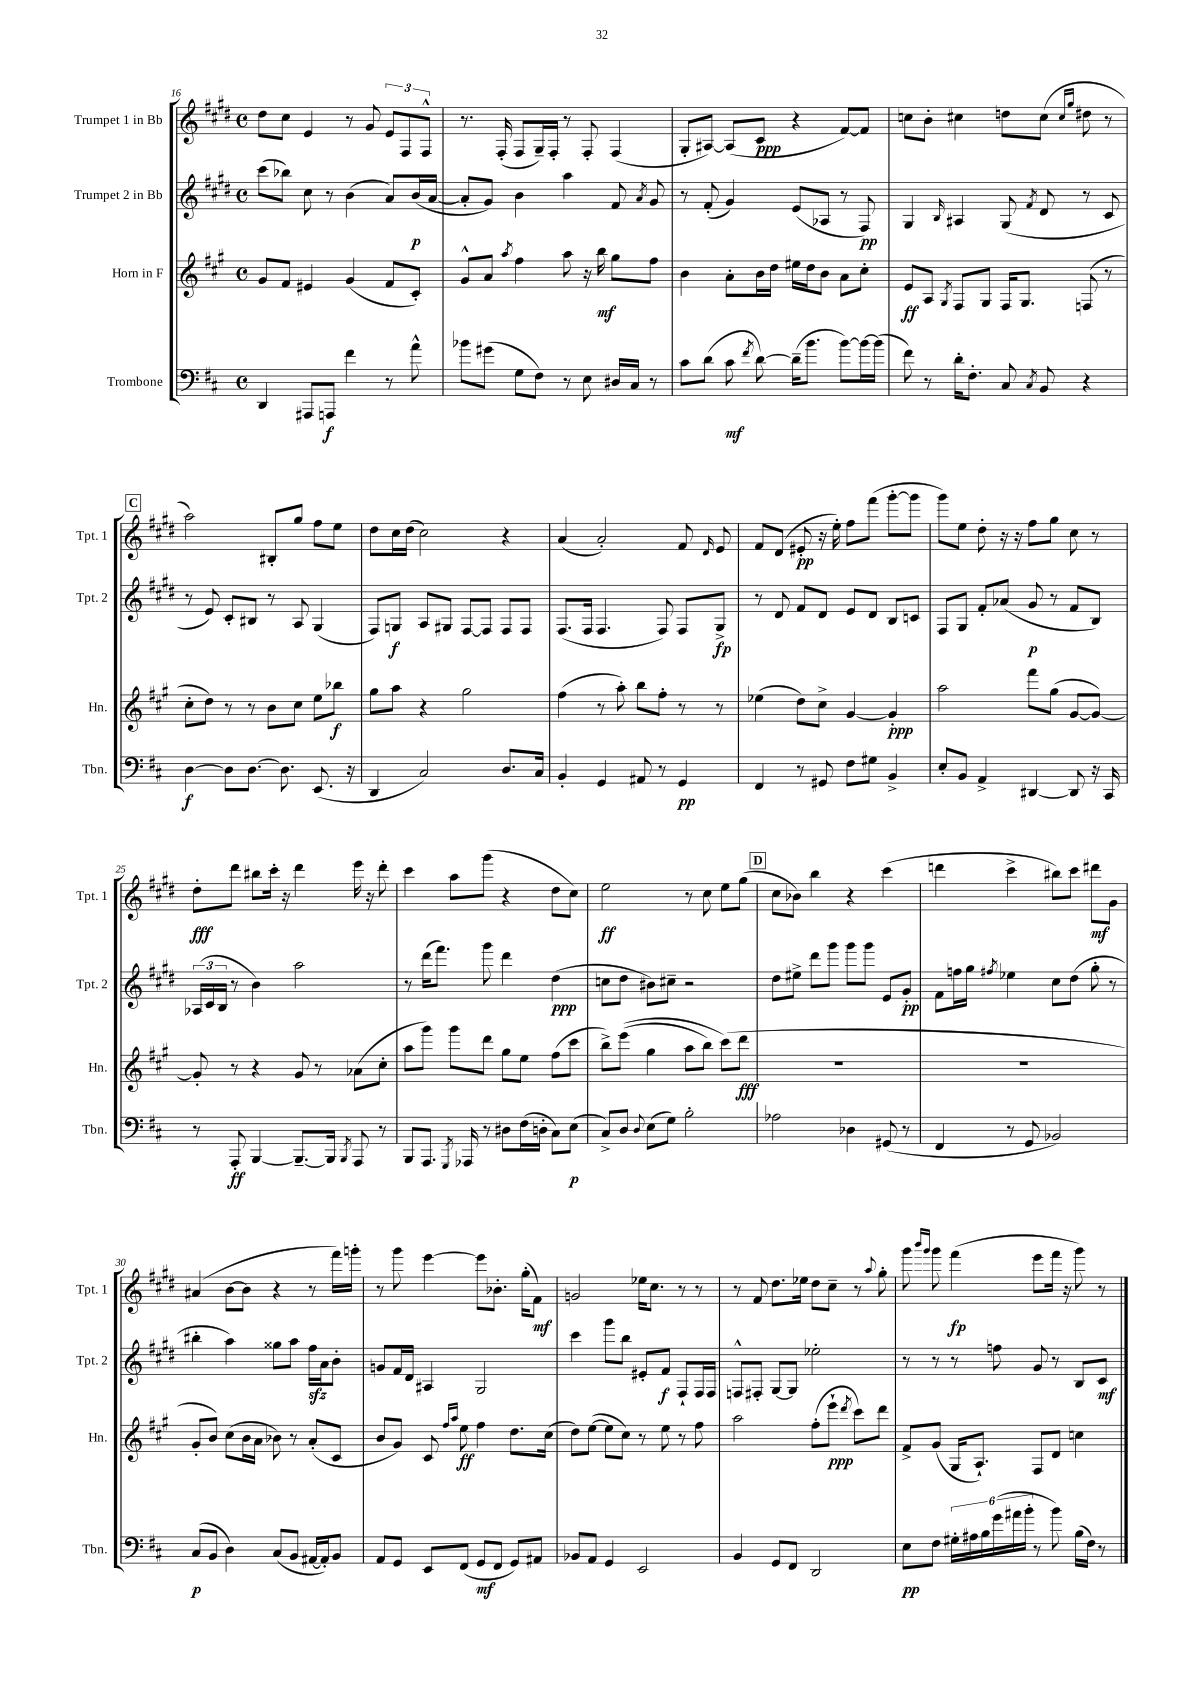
<<
\new StaffGroup <<
\new Staff = "s0" \with { instrumentName = "Trumpet 1 in Bb" shortInstrumentName = "Tpt. 1" } {
    \clef treble \key e \major \defaultTimeSignature \time 4/4
    \autoBeamOff dis''8[ cis''8] e'4 r8 gis'8 \tuplet 3/2 { e'8[ fis8 fis8]-^ } |
    r8. fis16-.( fis8[ gis16--) fis16]-. r8 fis8-. fis4( |
    gis8[-. ais8]~) ais8[( cis'8]\ppp r4 fis'8[~) fis'8] |
    c''8[ b'8]-. cis''4 d''8[ cis''8]( \grace { cis''16[ gis''16] } dis''8 r8 |
    \mark \markup { \box "C" } a''2) bis8[-. gis''8] fis''8[ e''8] |
    dis''8[ cis''16 dis''16]( cis''2) r4 |
    a'4( a'2-.) fis'8 \grace { dis'16 } e'8 |
    fis'8[ dis'8]( eis'8-.\pp r16 e''16-.) fis''8[ fis'''8]( gis'''8[~-. gis'''8] |
    gis'''8[) e''8] dis''8-. r16 r16 fis''8[ gis''8] cis''8 r8 |
    dis''8[-.\fff dis'''8] bis''8[ cis'''16]-. r16 dis'''4 e'''16 r16 dis'''8-. |
    cis'''4 a''8[ gis'''8]( r4 dis''8[ cis''8]) |
    e''2\ff r8 cis''8 e''8[ gis''8]( |
    \mark \markup { \box "D" } cis''8[ bes'8]) b''4 r4 cis'''4( |
    d'''4 cis'''4-> bis''8[) cis'''8] dis'''8[\mf gis'8] |
    ais'4( b'8[~ b'8] r4 r8 fis'''16[) g'''16]-. |
    r8 gis'''8 e'''4~ e'''8[ bes'8.]-. gis''16[-.( fis'8]\mf) |
    g'2 ees''16[ cis''8.] r8 r8 |
    r8 fis'8 dis''8.[ ees''16] dis''8[ cis''8]-- r8 \appoggiatura { a''8 } gis''8-. |
    gis'''8 \grace { b'''16[ gis'''16] } gis'''8 fis'''4\fp( e'''8[ fis'''16] r16 gis'''8) r8 \bar "|." |
}
\new Staff = "s1" \with { instrumentName = "Trumpet 2 in Bb" shortInstrumentName = "Tpt. 2" } {
    \clef treble \key e \major \defaultTimeSignature \time 4/4
    \autoBeamOff cis'''8[( bes''8]) cis''8 r8 b'4( a'8[) b'16\p( a'16]~ |
    a'8[-. gis'8]) b'4 a''4 fis'8 \acciaccatura { a'8 } gis'8 |
    r8 fis'8-.( gis'4) e'8[( aes8] r8 fis8\pp) |
    gis4 \grace { b16 } ais4 gis8( \acciaccatura { fis'8 } dis'8 r8 cis'8 |
    \mark \markup { \box "C" } r8 e'8) cis'8[-. bis8] r8 a8 gis4( |
    fis8[) g8]\f a8[ gis8] fis8[~ fis8] fis8[ fis8] |
    fis8.[( fis16] fis4. fis8) fis8[ gis8]->\fp |
    r8 dis'8 fis'8[ dis'8] e'8[ dis'8] b8[ c'8] |
    fis8[ gis8] fis'8[-. aes'8]( gis'8\p r8 fis'8[ b8]) |
    \tuplet 3/2 { aes16[( cis'16 b16] } r8 b'4) a''2 |
    r8 dis'''16[( fis'''8.]) gis'''8 dis'''4 dis''4\ppp( |
    c''8[ dis''8] bis'8[) cis''8]-- r2 |
    \mark \markup { \box "D" } dis''8[ eis''8]-> dis'''8[ gis'''8] gis'''8[ gis'''8] e'8[ gis'8]-.\pp |
    fis'8[ f''16 gis''16] \acciaccatura { fis''8 } ees''4 cis''8[ dis''8]( gis''8-. r8 |
    bis''4-. a''4) gisis''8[ a''8] fis''16[\sfz a'16 b'8]-. |
    g'8[ fis'16 dis'16] ais4 gis2 |
    cis'''4 gis'''8[ b''8] eis'8[-. fis'8]\f fis8[-! fis16 fis16] |
    f8[-^ fis8]-. gis8[~ gis8] ees''2-. |
    r8 r8 r8 f''8 gis'8 r8 b8[ cis'8]\mf \bar "|." |
}
\new Staff = "s2" \with { instrumentName = "Horn in F" shortInstrumentName = "Hn." } {
    \clef treble \key a \major \defaultTimeSignature \time 4/4
    \autoBeamOff gis'8[ fis'8] eis'4 gis'4( fis'8[ cis'8]-.) |
    gis'8[-^ a'8] \acciaccatura { a''8 } fis''4 a''8 r16 b''16\mf gis''8[ fis''8] |
    b'4 a'8[-. b'16 d''16] eis''16[ d''16 b'8] a'8[ cis''8]-. |
    e'8[\ff a8] \acciaccatura { gis8 } fis8[ gis8] fis16[ gis8.] f8( r8 |
    \mark \markup { \box "C" } cis''8[-. d''8]) r8 r8 b'8[ cis''8] e''8[ bes''8]\f |
    gis''8[ a''8] r4 gis''2 |
    fis''4( r8 a''8-.) b''8[ fis''8]-. r8 r8 |
    ees''4( d''8[) cis''8]-> gis'4~ gis'4-.\ppp |
    a''2 fis'''8[ gis''8]( gis'8[~ gis'8]~) |
    gis'8-. r8 r4 gis'8 r8 aes'8[( cis''8]-. |
    a''8[ gis'''8]) gis'''8[ d'''8] gis''8[ e''8] fis''8[( cis'''8] |
    b''8[->) e'''8](\( gis''4 a''8[ b''8]) cis'''8[(\) d'''8]\fff |
    \mark \markup { \box "D" } R1 |
    R1 |
    gis'8[-. b'8]) cis''8[( b'16 a'16] bes'8) r8 a'8[-.( cis'8] |
    b'8[ gis'8]) cis'8 \grace { fis''16[ a''16] } e''8\ff fis''4 d''8.[ cis''16]( |
    d''8[) e''8]~( e''8[ cis''8]) r8 e''8 r8 fis''8 |
    a''2 fis''8[-.( e'''8]-!\ppp \acciaccatura { d'''8 } cis'''8[) d'''8] |
    fis'8[-> gis'8]( gis16[ a8.]-!) fis8[ d'8] c''4 \bar "|." |
}
\new Staff = "s3" \with { instrumentName = "Trombone" shortInstrumentName = "Tbn." } {
    \clef bass \key d \major \defaultTimeSignature \time 4/4
    \autoBeamOff d,4 ais,,8[ a,,8]\f fis'4 r8 a'8-^ |
    bes'8[ gis'8]( g8[ fis8]) r8 e8 dis16[ cis16] r8 |
    cis'8[ d'8]( cis'8\mf \acciaccatura { fis'8 } d'8~) d'16[--( b'8.] b'8[~) b'16~ b'16]( |
    fis'8) r8 d'16[-. fis8.]-. cis8 \acciaccatura { cis8 } b,8 r4 |
    \mark \markup { \box "C" } d4~\f d8[ d8.]~ d8. e,8.( r16 |
    d,4 cis2) d8.[ cis16] |
    b,4-. g,4 ais,8 r8 g,4\pp |
    fis,4 r8 gis,8 fis8[ gis8] b,4-> |
    e8[-. b,8] a,4-> dis,4~ dis,8 r16 cis,16 |
    r8 a,,8-.\ff b,,4~ b,,8.[~-- b,,16] \acciaccatura { b,,8 } a,,8 r8 |
    b,,8[ a,,8.] \acciaccatura { g,,8 } aes,,16 r8 dis8[ fis16( d16]-. cis8[) e8]\p( |
    cis8[->) d8] \appoggiatura { d8 } e8[( g8]) b2-. |
    \mark \markup { \box "D" } aes2 des4 gis,8( r8 |
    fis,4 r8 g,8 bes,2) |
    cis8[\p( b,8] d4) cis8[( b,8] ais,16[~ ais,16-.) b,8] |
    a,8[ g,8] e,8[ fis,8]( g,8[\mf fis,8] g,8[) ais,8] |
    bes,8[ a,8] g,4 e,2 |
    b,4 g,8[ fis,8] d,2 |
    e8[\pp fis8] \tuplet 6/4 { gis16[-. ais16 b16 g'16( ais'16 b'16]-. } r8 b'8) b16[( fis16]) r8 \bar "|." |
}
>>
>>
\layout { \context { \Score currentBarNumber = #16 } }
